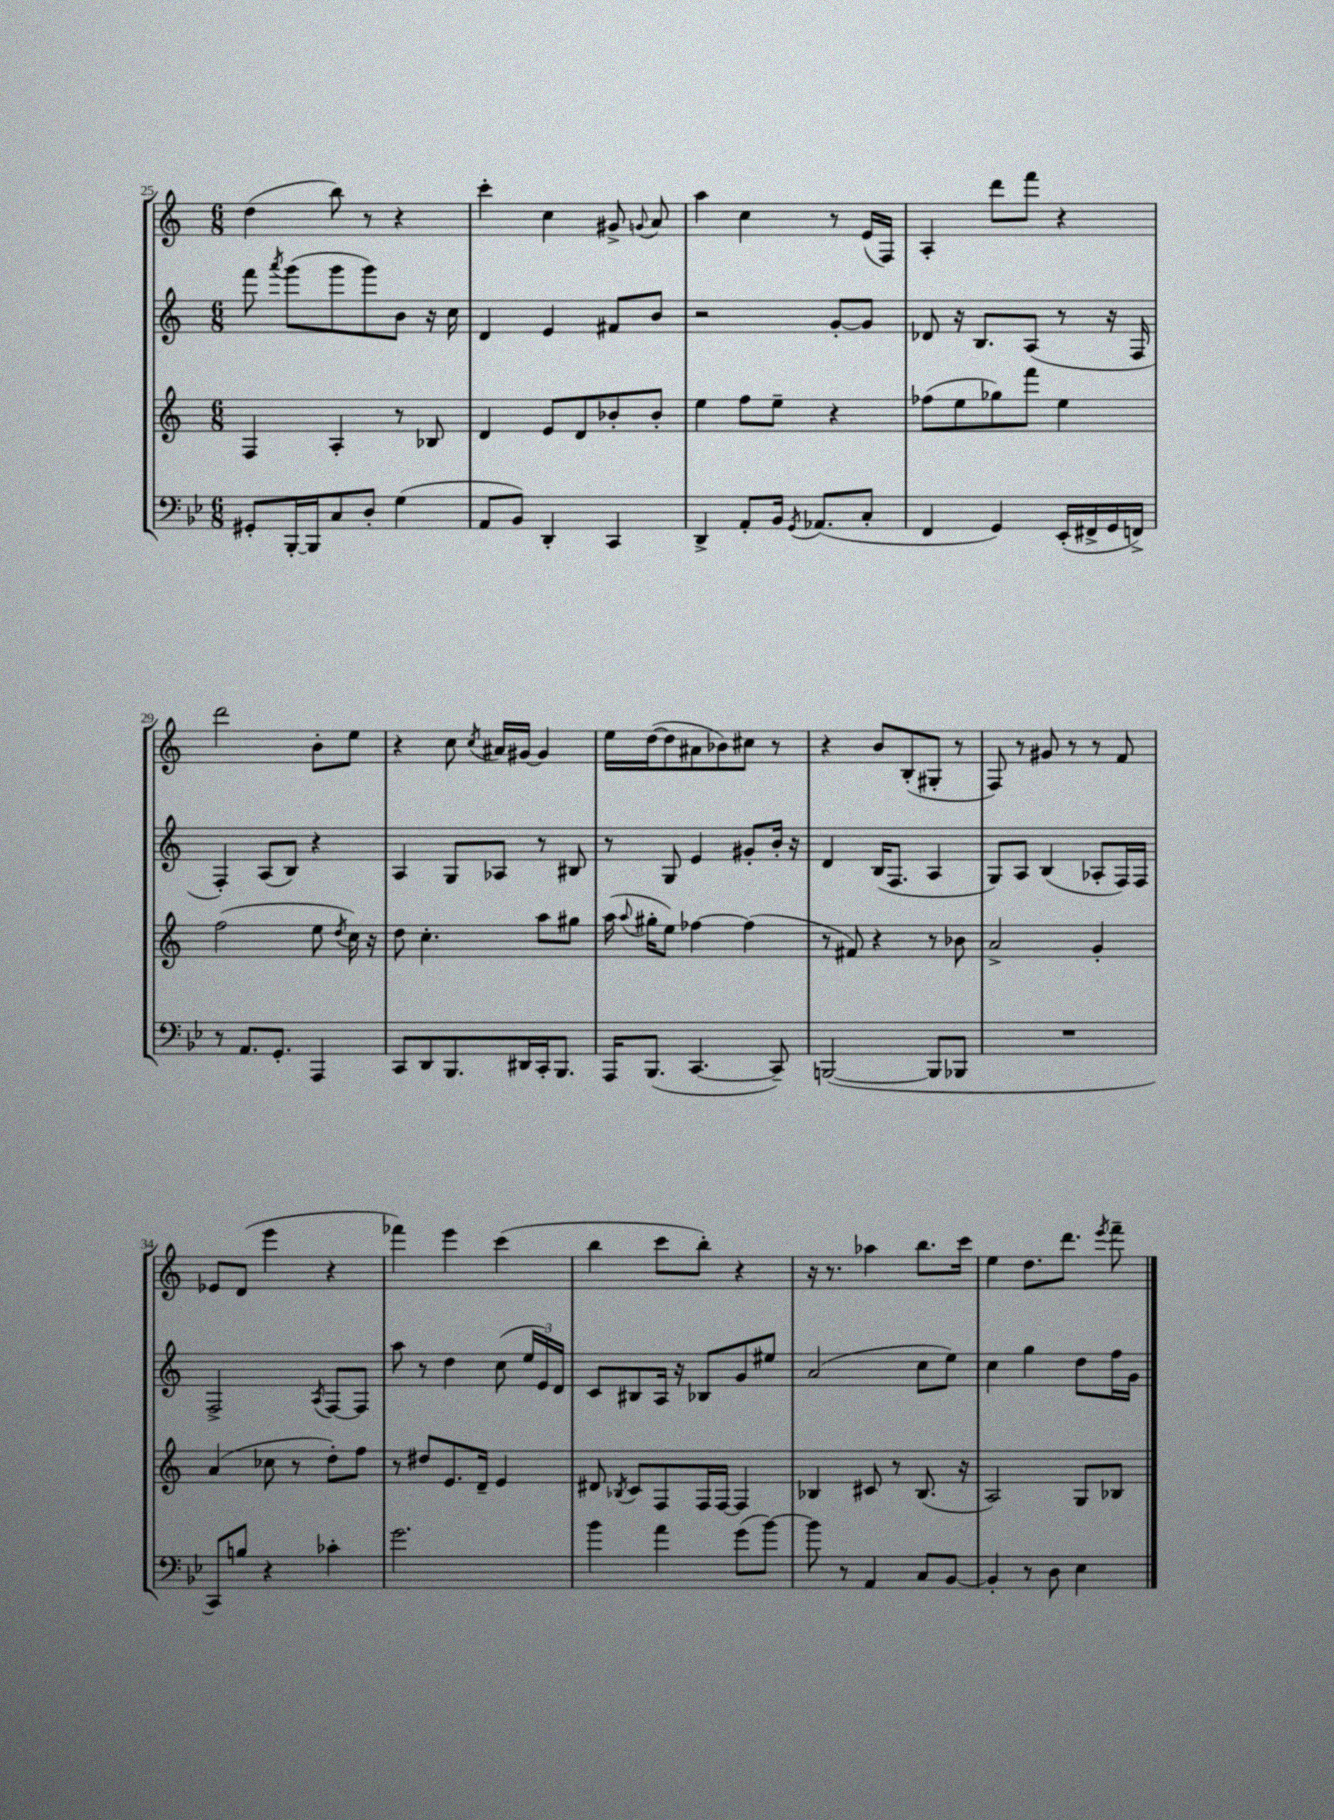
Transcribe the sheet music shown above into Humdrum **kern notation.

**kern	**kern	**kern	**kern
*part4	*part3	*part2	*part1
*staff4	*staff3	*staff2	*staff1
*clefF4	*clefG2	*clefG2	*clefG2
*k[b-e-]	*k[]	*k[]	*k[]
*M6/8	*M6/8	*M6/8	*M6/8
=25	=25	=25	=25
8GG#X'/L	4F/	8fff\	(4dd\
.	.	8qaaa/	.
[16BBB-'/L	.	(8ggg\L	.
16BBB-/J]	.	.	.
8C/	4A'/	8ggg\	8bb\)
8D'/J	.	8ggg\)	8r
(4G\	8r	8b\J	4r
.	8B-X/	16r	.
.	.	16cc\	.
=26	=26	=26	=26
8AA/L	4d/	4d/	4ccc'\
8BB-/J)	.	.	.
4DD'/	8e/L	4e/	4cc\
.	8d/	.	.
4CC/	8b-X'/	8f#X/L	8g#X^/
.	.	.	8qqgn/
.	8b-'/J	8b/J	8a/
=27	=27	=27	=27
4DD^/	4ee\	2r	4aa\
8AA'/L	8ff\L	.	4cc\
16BB-/Jk	8ee~\J	.	.
8qGG/	.	.	.
(8.AA-X/L	.	.	.
.	4r	[8g'/L	8r
8C'/J	.	8g/J]	(16e/LL
.	.	.	16F/JJ)
=28	=28	=28	=28
4FF/	(8ff-X\L	8d-X/	4A'/
.	8ee\	16r	.
.	.	8.B/L	.
4GG/)	8gg-X\)	.	8ddd\L
.	8fff\J	(8A/J	8fff\J
(16EE-'/LL	4ee\	8r	4r
16FF#X^/	.	.	.
16GG/	.	16r	.
16FFn^/JJ)	.	16F/	.
!!LO:LB:g=z
=29	=29	=29	=29
8r	(2ff\	4F'/)	2ddd\
8.AA/L	.	.	.
.	.	(8A/L	.
8.GG'/J	.	.	.
.	.	8B/J)	.
4AAA/	8ee\	4r	8b'\L
.	8qdd/	.	.
.	16cc\)	.	8ee\J
.	16r	.	.
=30	=30	=30	=30
8CC/L	8dd\	4A/	4r
8DD/	4.cc'\	.	.
8.BBB-/	.	8G/L	8cc\
.	.	.	8qcc/
.	.	8A-X/J	16a#X/LL
16DD#X/L	.	.	[16g#X/JJ
16CC'/J	8aa\L	8r	4g#/]
8.BBB-/J	.	.	.
.	8gg#X\J	8B#X/	.
=31	=31	=31	=31
16AAA/KL	(16aa\	8r	16ee\LL
.	8qqaa/	.	.
(8.BBB-/J	16gg#X'\KL	.	([16dd\J
.	8ee\J)	8G/	8dd\]
[4.CC/	[4ff-X\	4e/	8a#X\
.	.	.	8b-X\)
.	(4ff-\]	8g#X'/L	8cc#X\J
8CC~/])	.	16b'/Jk	8r
.	.	16r	.
=32	=32	=32	=32
([2BBBn/	8r	4d/	4r
.	8f#X/)	.	.
.	4r	(16B/KL	8b/L
.	.	8.F/J	.
.	.	.	(8B'/
8BBB/L]	8r	4A/	8G#X'/J
8BBB-X/J	8b-X\	.	8r
=33	=33	=33	=33
2.r	2a^/	8G/L)	8F/)
.	.	8A/J	8r
.	.	(4B/	8g#X/
.	.	.	8r
.	4g'/	8A-X'/L	8r
.	.	16F/L)	8f/
.	.	16F/JJ	.
!!LO:LB:g=z
=34	=34	=34	=34
8CC/L)	(4a/	2F^/	8e-X/L
8Bn/J	.	.	(8d/J
4r	8cc-X\	.	4eee\
.	8r	.	.
.	.	8qA/	.
4c-X'\	8dd'\L)	[8F/L	4r
.	8ff\J	8F/J]	.
=35	=35	=35	=35
2.g\	8r	8aa\	4fff-X\)
.	8dd#X/L	8r	.
.	8.e/	4dd\	4eee\
.	16d~/Jk	.	.
.	4e/	(8cc\	(4ccc\
.	.	24ee/LL	.
.	.	24e/)	.
.	.	24d/JJ	.
=36	=36	=36	=36
4b-\	8d#X/	8c/L	4bb\
.	8qB-X/	.	.
.	8c/L	8B#X/	.
4a\	8F/	16A/Jk	8ccc\L
.	.	16r	.
.	16F/L	8B-X/L	8bb'\J)
.	[16F/JJ	.	.
(8g\L	4F/]	8g/	4r
[8b-\J)	.	8ee#X/J	.
=37	=37	=37	=37
8b-\]	4B-X/	(2a/	16r
.	.	.	8.r
8r	.	.	.
4AA/	8c#X/	.	4aa-X\
.	8r	.	.
8C/L	(8.B-/	8cc\L	8.bb\L
[8BB-/J	.	8ee\J)	.
.	16r	.	16ccc\Jk
=38	=38	=38	=38
4BB-'/]	2A/)	4cc\	4ee\
8r	.	4gg\	8.dd\L
8D\	.	.	.
.	.	.	8.ddd\J
4E-\	8G/L	8dd\L	.
.	.	.	8qeee/
.	8B-X/J	16ff\L	8fff~\
.	.	16g\JJ	.
==	==	==	==
*-	*-	*-	*-
